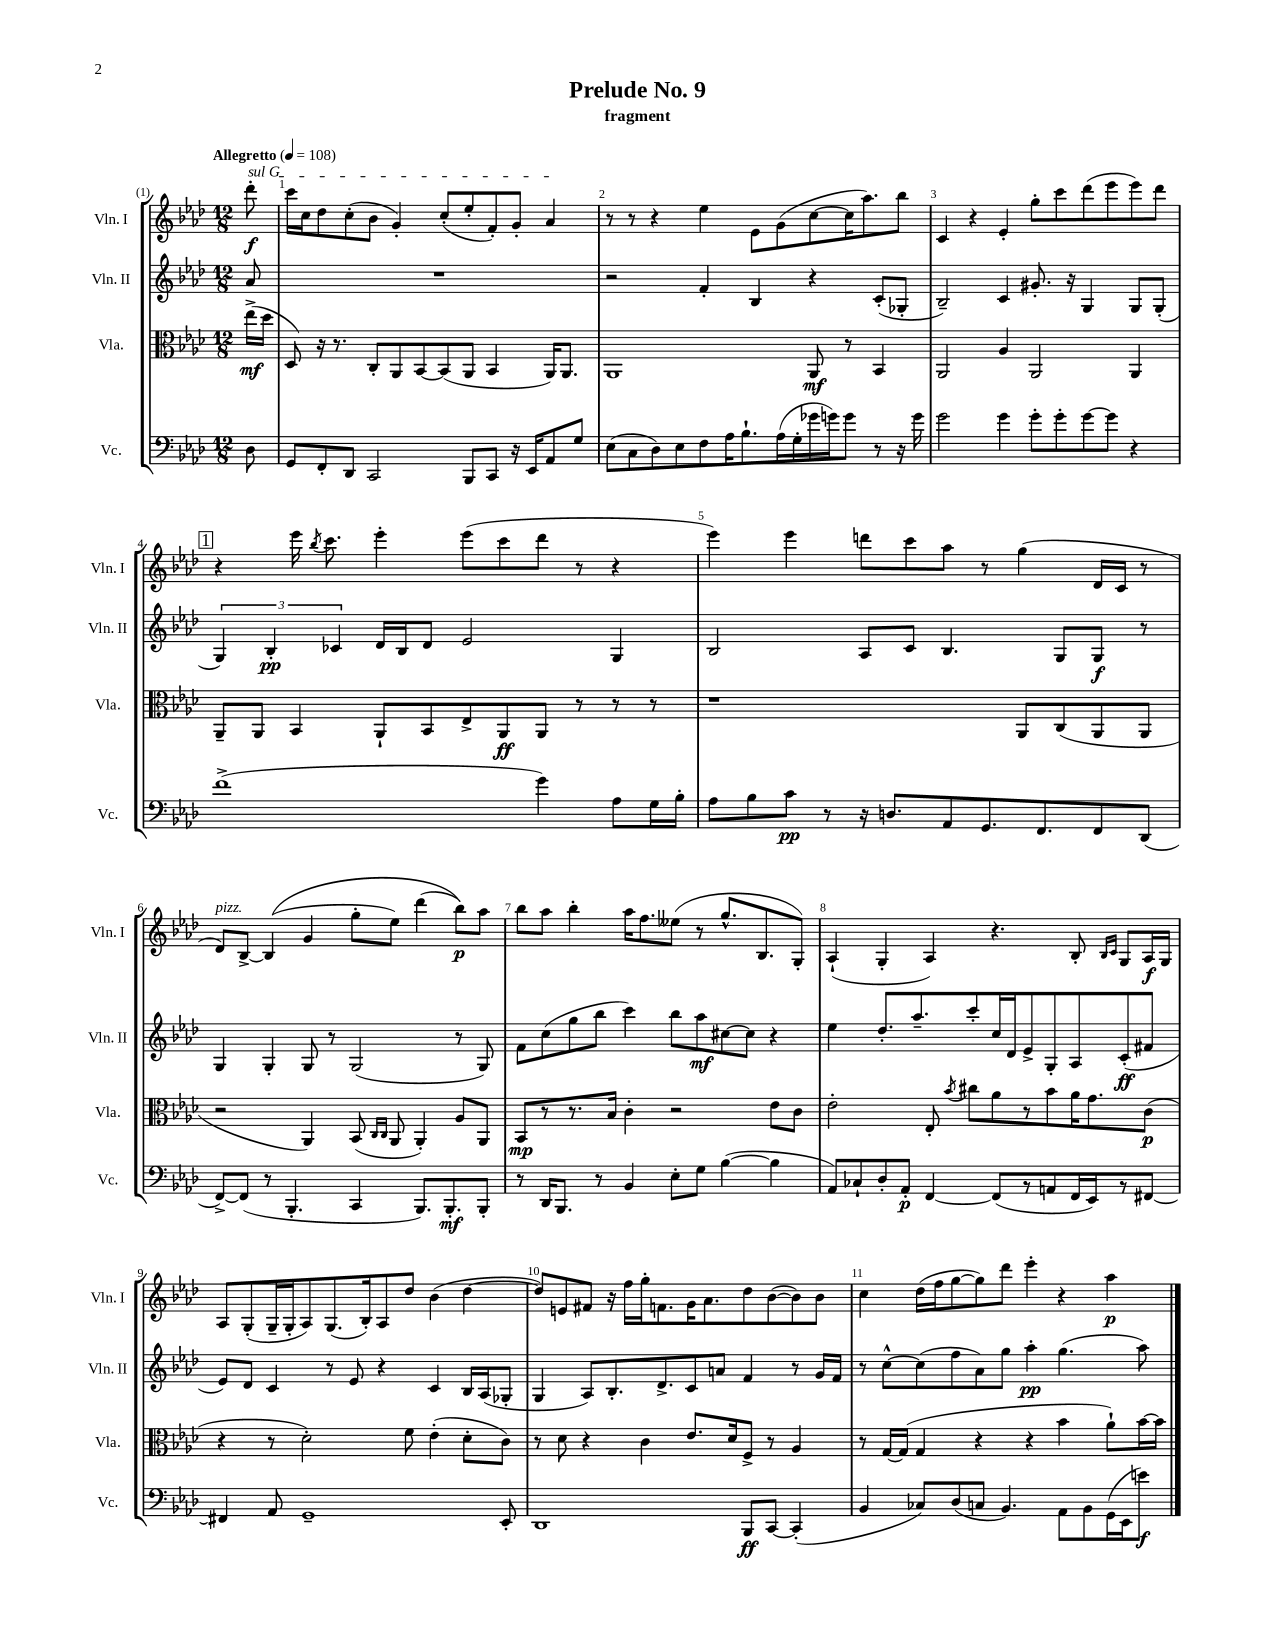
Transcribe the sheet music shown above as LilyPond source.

\header { title = "Prelude No. 9" subtitle = "fragment" }
<<
\new StaffGroup <<
\new Staff = "s0" \with { instrumentName = "Vln. I" shortInstrumentName = "Vln. I" } {
    \clef treble \key aes \major \numericTimeSignature \time 12/8 \partial 8 \tempo "Allegretto" 4 = 108
    \autoBeamOff \once \override TextSpanner.bound-details.left.text = \markup { \italic "sul G" } des'''8-.\f\startTextSpan |
    c'''16[ c''16 des''8 c''8-.( bes'8] g'4-.) c''8[-.( ees''8-. f'8-.) g'8]-. aes'4\stopTextSpan |
    r8 r8 r4 ees''4 ees'8[ g'8( c''8~ c''16 aes''8.) bes''8] |
    c'4 r4 ees'4-. g''8[-. c'''8 des'''8( ees'''8 ees'''8) des'''8] |
    \mark \markup { \box "1" } r4 ees'''16 \acciaccatura { bes''8 } c'''8. ees'''4-. ees'''8[( c'''8 des'''8] r8 r4 |
    ees'''4) ees'''4 d'''8[ c'''8 aes''8] r8 g''4( des'16[ c'16] r8 |
    des'8[^\markup { \italic "pizz." }) bes8]~-> bes4(\( g'4 g''8[-. ees''8]) des'''4( bes''8[\p)\) aes''8] |
    bes''8[ aes''8] bes''4-. aes''16[ f''8. eeses''8]( r8 g''8.[-^ bes8. g8]-.) |
    aes4-!( g4-. aes4) r4. bes8-. \grace { bes16[ c'16] } g8[ aes16\f g16] |
    aes8[ g8-.( g16-- g16-. aes8) g8.( bes16-.) aes8 des''8] bes'4( des''4~ |
    des''8[) e'8 fis'8] r16 f''16[ g''16-. f'8. g'16 aes'8. des''8 bes'8~( bes'8) bes'8] |
    c''4 des''16[( f''16 g''8~ g''8) des'''8] ees'''4-. r4 aes''4\p \bar "|." |
}
\new Staff = "s1" \with { instrumentName = "Vln. II" shortInstrumentName = "Vln. II" } {
    \clef treble \key aes \major \numericTimeSignature \time 12/8 \partial 8
    \autoBeamOff aes'8 |
    R1. |
    r2 f'4-. bes4 r4 c'8[-.( ges8]-. |
    bes2--) c'4 gis'8.-. r16 g4 g8[ g8]-.( |
    \mark \markup { \box "1" } \tuplet 3/2 { g4) bes4-.\pp ces'4 } des'16[ bes16 des'8] ees'2 g4 |
    bes2 aes8[ c'8] bes4. g8[ g8]\f r8 |
    g4 g4-. g8 r8 g2( r8 g8) |
    f'8[ c''8( g''8 bes''8] c'''4) bes''8[ aes''8\mf cis''8~ cis''8] r4 |
    ees''4 des''8.[-. aes''8.-- c'''8-. c''16 des'16 ees'8-> g8-. aes8 c'8-.\ff( fis'8] |
    ees'8[) des'8] c'4 r8 ees'8 r4 c'4 bes16[ aes16( ges8]-. |
    g4 aes8[) bes8.-. des'8.-> c'8 a'8] f'4 r8 g'16[ f'16] |
    r8 c''8[~-^ c''8( f''8 aes'8) g''8] aes''4-.\pp g''4.( aes''8) \bar "|." |
}
\new Staff = "s2" \with { instrumentName = "Vla." shortInstrumentName = "Vla." } {
    \clef alto \key aes \major \numericTimeSignature \time 12/8 \partial 8
    \autoBeamOff ees''16[->\mf( des''16] |
    des8) r16 r8. c8[-. aes,8 bes,8~ bes,8( aes,8] bes,4 aes,16[) aes,8.] |
    aes,1 aes,8\mf r8 bes,4 |
    aes,2 aes4 aes,2 aes,4 |
    \mark \markup { \box "1" } aes,8[-- aes,8] bes,4 aes,8[-! bes,8 ees8-> aes,8\ff aes,8] r8 r8 r8 |
    r1 aes,8[ c8( aes,8 aes,8] |
    r2 aes,4) bes,8( \grace { c16[ c16] } aes,8 aes,4-.) aes8[ aes,8] |
    bes,8[\mp r8 r8. bes16] c'4-. r2 ees'8[ c'8] |
    ees'2-. ees8-. \acciaccatura { bes'8 } cis''8[ aes'8 r8 bes'8 aes'16 g'8. c'8]\p( |
    r4 r8 des'2-.) f'8 ees'4-.( des'8[-. c'8]) |
    r8 des'8 r4 c'4 ees'8.[ des'16 f8]-> r8 aes4 |
    r8 g16[~ g16]( g4 r4 r4 bes'4 aes'8[-!) bes'16~ bes'16] \bar "|." |
}
\new Staff = "s3" \with { instrumentName = "Vc." shortInstrumentName = "Vc." } {
    \clef bass \key aes \major \numericTimeSignature \time 12/8 \partial 8
    \autoBeamOff des8 |
    g,8[ f,8-. des,8] c,2 bes,,8[ c,8] r16 ees,16[ aes,8 g8] |
    ees8[( c8 des8) ees8 f8 aes16 bes8.-! aes16( g16-. ges'16 g'16) g'8] r8 r16 g'16 |
    g'2 g'4 g'8[-. g'8-. g'8~ g'8] r4 |
    \mark \markup { \box "1" } f'1->( g'4) aes8[ g16 bes16]-. |
    aes8[ bes8 c'8]\pp r8 r16 d8.[ aes,8 g,8. f,8. f,8 des,8]( |
    f,8[~->) f,8]( r8 bes,,4.-. c,4 bes,,8.[) bes,,8.-.\mf bes,,8]-. |
    r8 des,16[ bes,,8.] r8 bes,4 ees8[-. g8] bes4~( bes4 |
    aes,8[) ces8-! des8-. aes,8]-.\p f,4~ f,8[( r8 a,8 f,16 ees,16) r8 fis,8]~ |
    fis,4 aes,8 g,1-- ees,8-. |
    des,1 bes,,8[\ff c,8]~ c,4-.( |
    bes,4 ces8[) des8( c8] bes,4.) aes,8[ bes,8 g,16( ees,16 e'8]\f) \bar "|." |
}
>>
>>
\layout { \context { \Score \override BarNumber.break-visibility = ##(#f #t #t) barNumberVisibility = #all-bar-numbers-visible } }
